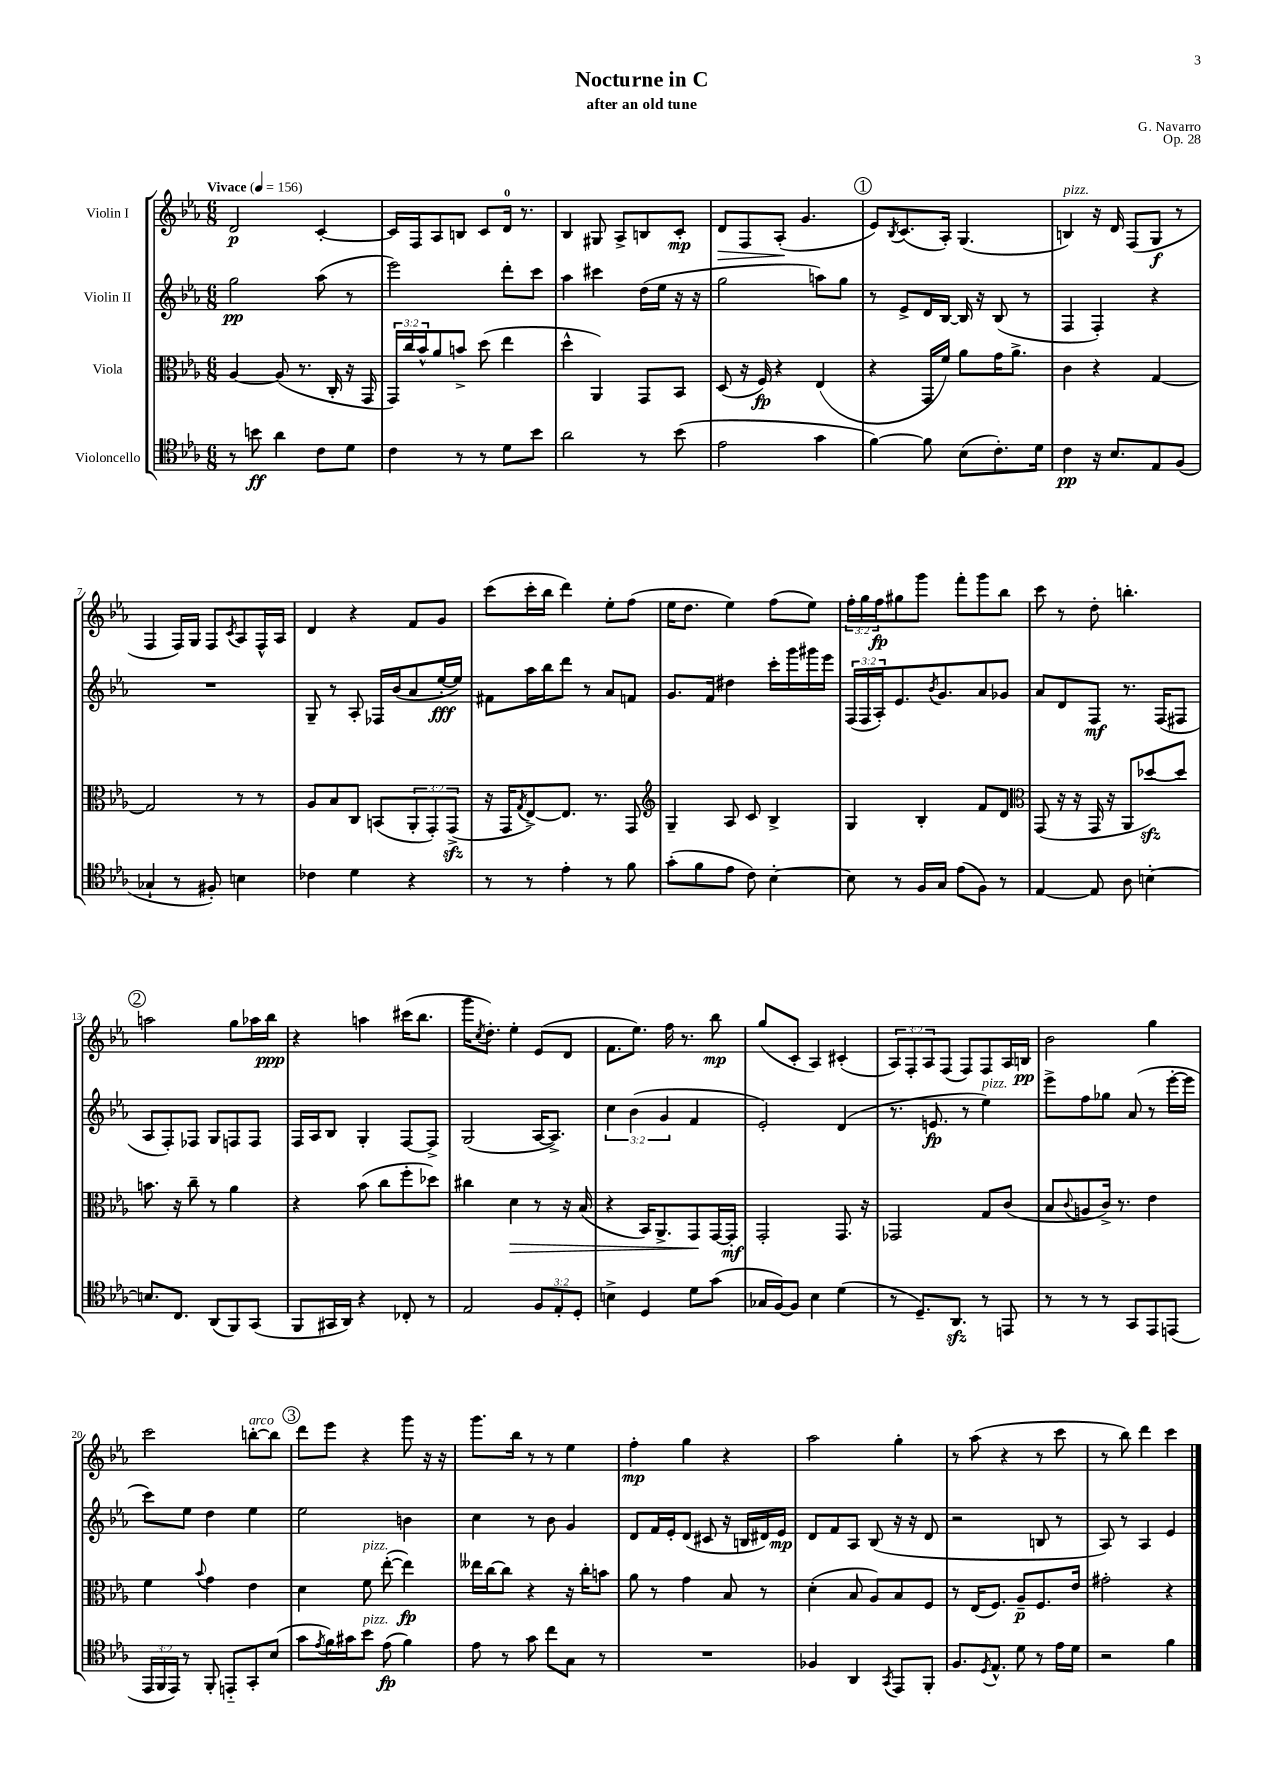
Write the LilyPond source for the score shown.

\header { title = "Nocturne in C" composer = "G. Navarro" subtitle = "after an old tune" opus = "Op. 28" }
<<
\new StaffGroup <<
\new Staff = "s0" \with { instrumentName = "Violin I" } {
    \clef treble \key ees \major \numericTimeSignature \time 6/8 \override Staff.TupletNumber.text = #tuplet-number::calc-fraction-text \tempo "Vivace" 4 = 156
    d'2\p c'4~-. |
    c'16 f16 aes8 b8 c'8 d'16-0 r8. |
    bes4 gis8 aes8-> b8 c'8-.\mp |
    d'8\> f8 aes8-.\!( g'4. |
    \mark \markup { \circle "1" } ees'8) \acciaccatura { bes8 } c'8.( aes16-.) g4.( |
    b4^\markup { \italic "pizz." }) r16 d'16 f8( g8\f r8 |
    f4 f16) g16 f8 \acciaccatura { c'8 } aes8 f16-^ aes16 |
    d'4 r4 f'8 g'8 |
    c'''8( c'''16-. bes''16 d'''4) ees''8-. f''8( |
    ees''16 d''8. ees''4) f''8( ees''8) |
    \tuplet 3/2 { f''16-. g''16 f''16\fp } gis''8 g'''8 f'''8-. g'''8 bes''8 |
    c'''8 r8 d''8-. b''4.-. |
    \mark \markup { \circle "2" } a''2 g''8 aes''16 bes''16\ppp |
    r4 a''4 cis'''16( bes''8. |
    g'''16 \acciaccatura { c''8 } d''8.-.) ees''4-. ees'8( d'8 |
    f'8. ees''8.) f''16 r8. bes''8\mp |
    g''8( c'8-. aes4) cis'4-.( |
    \tuplet 3/2 { aes8) f8-. aes8 } f8( f8) f8 aes16 b16\pp |
    bes'2 g''4 |
    c'''2 b''8~-.^\markup { \italic "arco" } b''8 |
    \mark \markup { \circle "3" } d'''8 ees'''8 r4 g'''8 r16 r16 |
    g'''8. bes''16 r8 r8 ees''4 |
    f''4-.\mp g''4 r4 |
    aes''2 g''4-. |
    r8 aes''8( r4 r8 c'''8 |
    r8 bes''8) d'''4 c'''4 \bar "|." |
}
\new Staff = "s1" \with { instrumentName = "Violin II" } {
    \clef treble \key ees \major \numericTimeSignature \time 6/8 \override Staff.TupletNumber.text = #tuplet-number::calc-fraction-text
    g''2\pp aes''8( r8 |
    ees'''2) d'''8-. c'''8 |
    aes''4 cis'''4 d''16( ees''16 r16 r16 |
    g''2 a''8) g''8 |
    \mark \markup { \circle "1" } r8 ees'8-> d'16 bes16~ bes16 r16 bes8( r8 |
    f4 f4-.) r4 |
    R2. |
    g8-- r8 aes8-. fes16 bes'16( aes'8 ees''16~-.\fff ees''16) |
    fis'8 aes''16 bes''16 d'''8 r8 aes'8 f'8 |
    g'8. f'16 dis''4 c'''16-. g'''16 gis'''16 ees'''16 |
    \tuplet 3/2 { f16( f16 aes16-.) } ees'8. \acciaccatura { bes'8 } g'8. aes'8 ges'8 |
    aes'8 d'8 f8\mf r8. f16( fis8 |
    \mark \markup { \circle "2" } aes8 f8-.) fes8 g8 f8 f8 |
    f16 aes16 bes8 g4-. f8~ f8-> |
    g2( aes16~ aes8.->) |
    \tuplet 3/2 { c''4 bes'4( g'4 } f'4 |
    ees'2-.) d'4( |
    r8. e'8.\fp r8 ees''4^\markup { \italic "pizz." }) |
    ees'''8-> f''8 ges''8 aes'8( r8 ees'''16~-. ees'''16 |
    c'''8) ees''8 d''4 ees''4 |
    \mark \markup { \circle "3" } ees''2 b'4 |
    c''4 r8 bes'8 g'4 |
    d'8 f'16 ees'16-. d'8( cis'8 r16 b16 dis'16) ees'16\mp |
    d'8 f'8 aes8 bes8( r16 r16 d'8 |
    r2 b8 r8 |
    aes8) r8 aes4 ees'4 \bar "|." |
}
\new Staff = "s2" \with { instrumentName = "Viola" } {
    \clef alto \key ees \major \numericTimeSignature \time 6/8 \override Staff.TupletNumber.text = #tuplet-number::calc-fraction-text
    aes4~ aes8( r8. c16-. r16 g,16 |
    \tuplet 3/2 { g,16) c''16 bes'16-^ } aes'8 b'8-> d''8( ees''4 |
    d''4-^ aes,4) g,8 bes,8 |
    d8( r16 f16\fp) r4 ees4( |
    \mark \markup { \circle "1" } r4 g,16-. f'16) aes'8 g'16 aes'8.-> |
    c'4 r4 g4~ |
    g2 r8 r8 |
    aes8 bes8 c8 b,8( \tuplet 3/2 { aes,8-. g,8-.) g,8->\sfz( } |
    r16 g,16 \acciaccatura { g8 } ees8~->) ees8. r8. g,8 |
    \clef treble g4-- aes8 c'8 bes4-> |
    g4 bes4-. f'8 d'8 |
    \clef alto g,8( r16 r16 g,16 r16 aes,8 des''8~\sfz) des''8 |
    \mark \markup { \circle "2" } b'8. r16 c''8-- r8 aes'4 |
    r4 bes'8( c''8 f''8-. des''8) |
    cis''4 d'4\> r8 r16 bes16( |
    r4 bes,16) aes,8.-> g,8\! g,16~ g,16-.\mf |
    g,2-. g,8. r16 |
    ges,2 g8 c'8( |
    bes8 \appoggiatura { c'8 } a8 c'16->) r8. ees'4 |
    f'4 \appoggiatura { bes'8 } g'4 ees'4 |
    \mark \markup { \circle "3" } d'4 f'8^\markup { \italic "pizz." } ees''8~-.( ees''4\fp) |
    eeses''16 c''16~ c''8 r4 r16 c''16-. b'8 |
    aes'8 r8 g'4 bes8 r8 |
    d'4-.( bes8 aes8) bes8 f8 |
    r8 ees16( f8.) aes8--\p f8. ees'16 |
    gis'2-. r4 \bar "|." |
}
\new Staff = "s3" \with { instrumentName = "Violoncello" } {
    \clef tenor \key ees \major \numericTimeSignature \time 6/8 \override Staff.TupletNumber.text = #tuplet-number::calc-fraction-text
    r8 b'8\ff aes'4 c'8 d'8 |
    c'4 r8 r8 d'8 bes'8 |
    aes'2 r8 bes'8( |
    ees'2 g'4 |
    \mark \markup { \circle "1" } f'4~) f'8 bes8( c'8.-.) d'16 |
    c'4\pp r16 bes8. ees8 f8( |
    ges4-! r8 fis8-.) b4 |
    ces'4 d'4 r4 |
    r8 r8 ees'4-. r8 f'8 |
    g'8-.( f'8 ees'8 c'8) bes4~-. |
    bes8 r8 f16 g16 ees'8( f8) r8 |
    ees4~ ees8 aes8 b4~-. |
    \mark \markup { \circle "2" } b8. c8. aes,8( f,8) g,8( |
    f,8 gis,16 aes,16) r4 ces8-. r8 |
    ees2 \tuplet 3/2 { f8 ees8-. d8-. } |
    b4-> d4 d'8 g'8( |
    ges16 f16~) f8 bes4 d'4( |
    r8 d8.--) aes,8.\sfz r8 e,8 |
    r8 r8 r8 g,8 ees,8 e,8( |
    \tuplet 3/2 { ees,16 f,16 ees,16) } r8 f,8-. e,8-_ g,8-. bes8( |
    \mark \markup { \circle "3" } g'8 \acciaccatura { ees'8 } f'16) gis'16 bes'8^\markup { \italic "pizz." } ees'8\fp( f'4) |
    ees'8 r8 g'8 c''8 g8 r8 |
    R2. |
    fes4 aes,4 \acciaccatura { g,8 } ees,8 f,8-. |
    f8. \acciaccatura { d8 } ees8.-^ d'8 r8 ees'16 d'16 |
    r2 f'4 \bar "|." |
}
>>
>>
